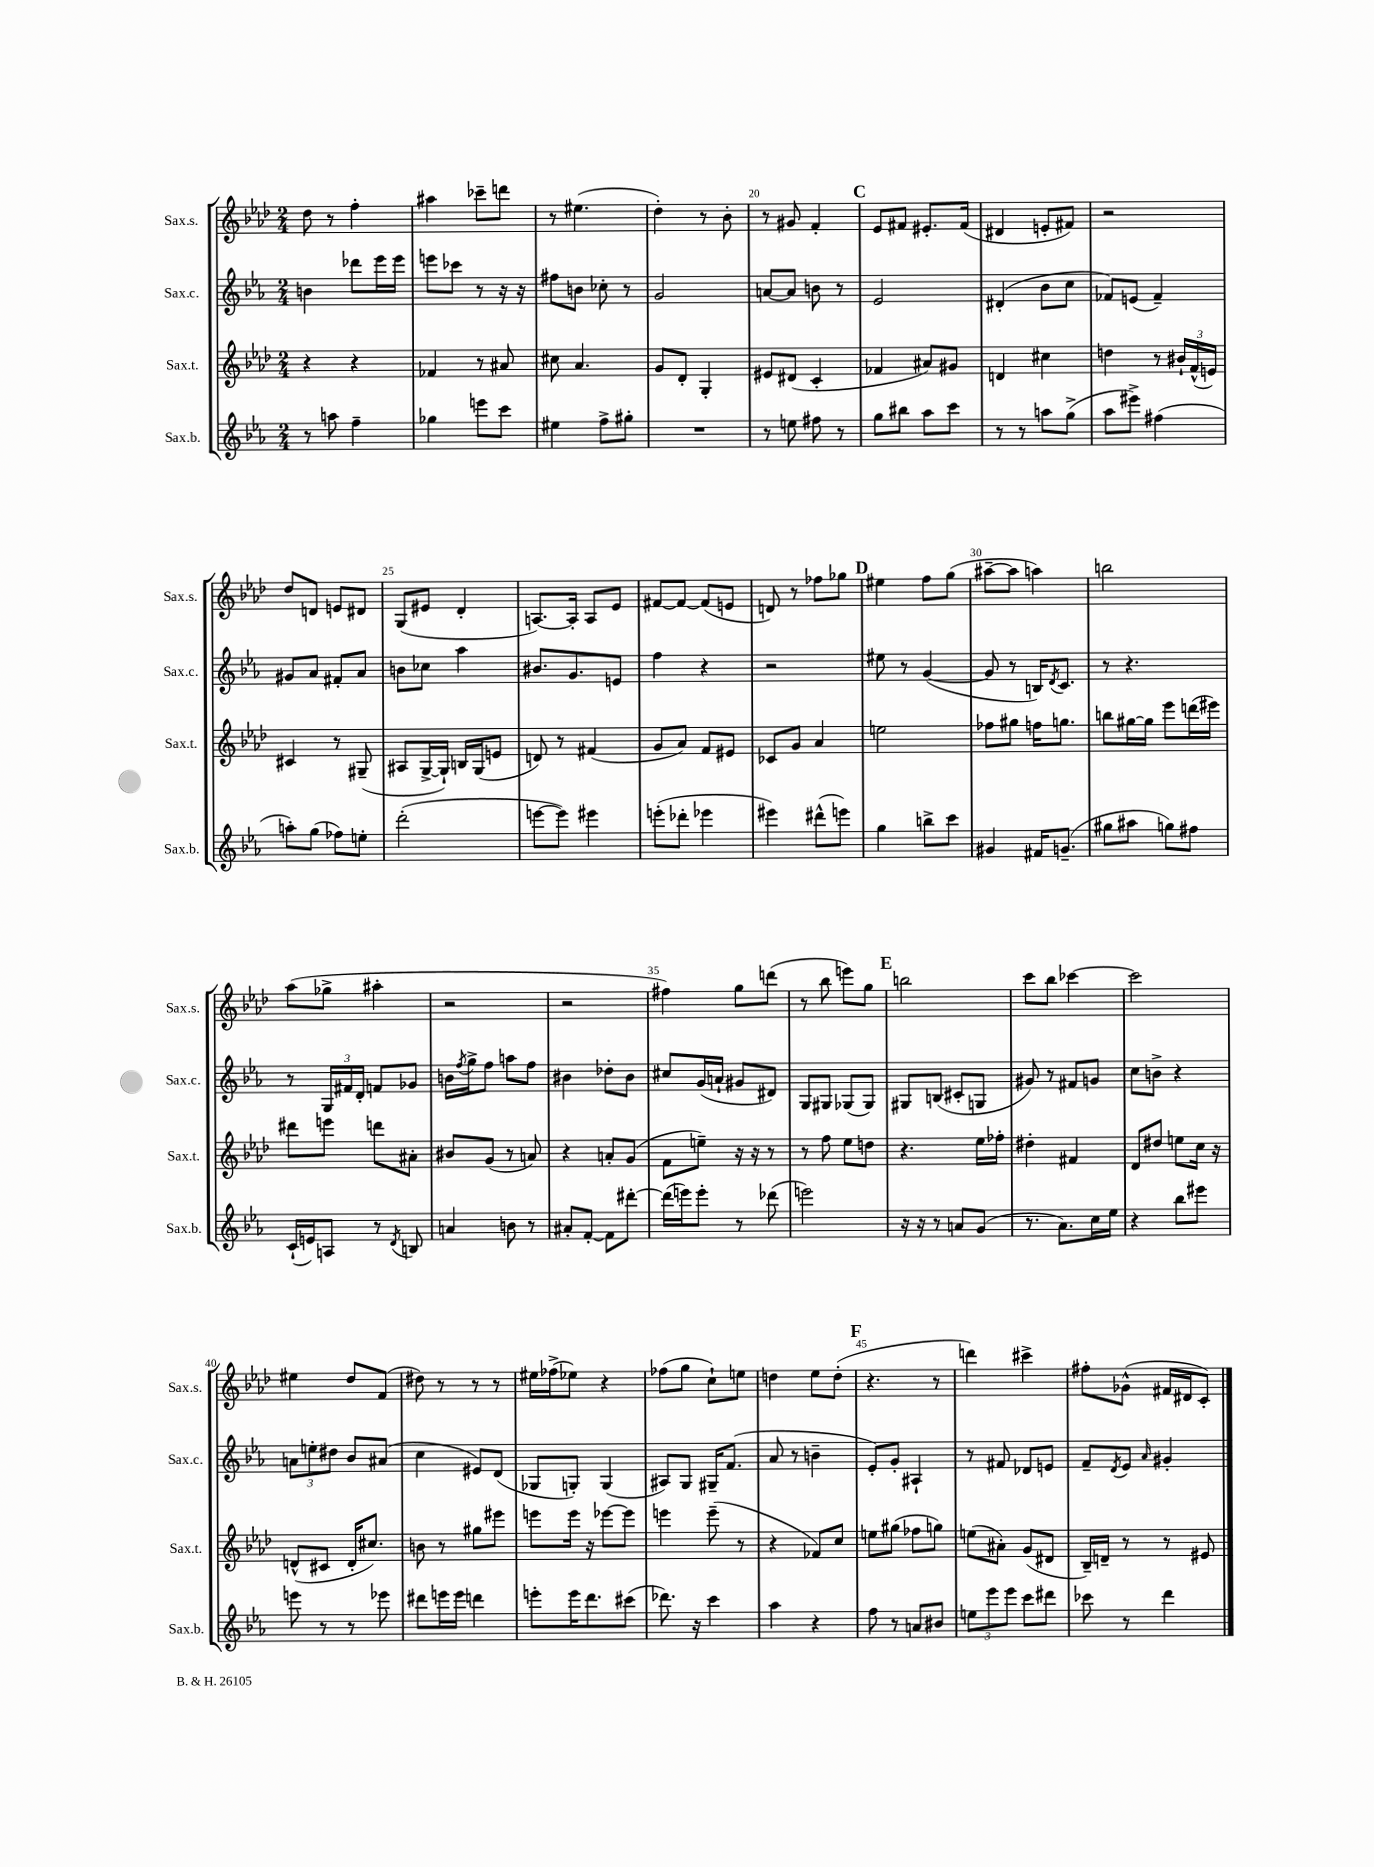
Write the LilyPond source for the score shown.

<<
\new StaffGroup <<
\new Staff = "s0" \with { instrumentName = "Sax.s." shortInstrumentName = "Sax.s." } {
    \clef treble \key aes \major \numericTimeSignature \time 2/4
    des''8 r8 f''4-. |
    ais''4 ces'''8-- d'''8 |
    r8 eis''4.( |
    des''4-.) r8 bes'8-. |
    r8 gis'8 f'4-. |
    \mark \markup { \bold "C" } ees'8 fis'8 eis'8.-. fis'16( |
    dis'4 e'8-. fis'8) |
    r2 |
    des''8 d'8 e'8 dis'8 |
    g8( eis'8 des'4-. |
    a8.~) a16-. a8 ees'8 |
    fis'8~ fis'8~ fis'8( e'8 |
    d'8) r8 fes''8 ges''8 |
    \mark \markup { \bold "D" } eis''4 f''8 g''8( |
    ais''8~-- ais''8 a''4) |
    b''2 |
    aes''8( ges''8-> ais''4-. |
    r2 |
    r2 |
    fis''4) g''8 d'''8( |
    r8 bes''8 e'''8) g''8 |
    \mark \markup { \bold "E" } b''2 |
    c'''8 bes''8 ces'''4~ |
    ces'''2 |
    eis''4 des''8 f'8( |
    dis''8) r8 r8 r8 |
    eis''16 fes''16->( ees''8) r4 |
    fes''8( g''8 c''8-!) e''8 |
    d''4 ees''8 d''8-.( |
    \mark \markup { \bold "F" } r4. r8 |
    d'''4) cis'''4-> |
    fis''8-. ges'8-^( fis'16 dis'16 c'8-.) \bar "|." |
}
\new Staff = "s1" \with { instrumentName = "Sax.c." shortInstrumentName = "Sax.c." } {
    \clef treble \key ees \major \numericTimeSignature \time 2/4
    b'4 des'''8 ees'''16 ees'''16 |
    e'''8 ces'''8 r8 r16 r16 |
    fis''8 b'8 ces''8-. r8 |
    g'2 |
    a'8~ a'8 b'8 r8 |
    \mark \markup { \bold "C" } ees'2 |
    dis'4-.( bes'8 c''8 |
    fes'8) e'8( fes'4--) |
    gis'8 aes'8 fis'8-. aes'8 |
    b'8 ces''8 aes''4 |
    bis'8. g'8. e'8 |
    f''4 r4 |
    r2 |
    \mark \markup { \bold "D" } eis''8 r8 g'4~( |
    g'8 r8 b16) \acciaccatura { d'8 } c'8. |
    r8 r4. |
    r8 \tuplet 3/2 { g16 fis'16 d'16-. } f'8 ges'8 |
    b'16 \acciaccatura { f''8 } g''16-> f''8 a''8 f''8 |
    bis'4 des''8-. bis'8 |
    cis''8 g'16( a'16-! gis'8 dis'8) |
    g8 gis8 ges8( ges8) |
    \mark \markup { \bold "E" } gis8 b8( cis'8-. g8 |
    gis'8) r8 fis'8 g'8 |
    c''8 b'8-> r4 |
    \tuplet 3/2 { a'8 e''8-. dis''8 } bes'8 ais'8( |
    c''4 eis'8) d'8( |
    ges8 g8-.) g4( |
    ais8) g8 gis16-- f'8.( |
    aes'8 r8 b'4-- |
    \mark \markup { \bold "F" } ees'8-.) g'8-. ais4-! |
    r8 fis'8 des'8 e'8 |
    f'8-- \acciaccatura { d'8 } ees'8 \grace { aes'16 } gis'4-. \bar "|." |
}
\new Staff = "s2" \with { instrumentName = "Sax.t." shortInstrumentName = "Sax.t." } {
    \clef treble \key aes \major \numericTimeSignature \time 2/4
    r4 r4 |
    fes'4 r8 ais'8 |
    cis''8 aes'4. |
    g'8 des'8-. g4-. |
    eis'8 dis'8( c'4-. |
    \mark \markup { \bold "C" } fes'4 ais'8) gis'8 |
    d'4 cis''4 |
    d''4 r8 \tuplet 3/2 { bis'16-! f'16-^( e'16) } |
    cis'4 r8 gis8--( |
    ais8 g16~-> g16-!) b16 g16( e'8 |
    d'8) r8 fis'4( |
    g'8 aes'8) f'8 eis'8 |
    ces'8 g'8 aes'4 |
    \mark \markup { \bold "D" } e''2 |
    fes''8 gis''8 f''16 g''8. |
    b''8 gis''16~ gis''16 ees'''8 d'''16( eis'''16) |
    dis'''8 e'''8 d'''8 ais'8-. |
    bis'8 g'8( r8 a'8) |
    r4 a'8-. g'8( |
    f'8 e''8--) r16 r16 r8 |
    r8 f''8 ees''8 d''8 |
    \mark \markup { \bold "E" } r4. ees''16 fes''16-. |
    dis''4-. fis'4 |
    des'8 dis''8 e''8 c''16 r16 |
    d'8-^( cis'8 d'16-. cis''8.) |
    b'8 r8 gis''8 eis'''8 |
    e'''8 e'''16 r16 ees'''8~ ees'''8 |
    e'''4 e'''8--( r8 |
    r4 fes'8) c''8 |
    \mark \markup { \bold "F" } e''8 gis''8( fes''8 g''8) |
    e''8( ais'8-.) g'8( dis'8 |
    bes16--) d'16-- r8 r8 eis'8 \bar "|." |
}
\new Staff = "s3" \with { instrumentName = "Sax.b." shortInstrumentName = "Sax.b." } {
    \clef treble \key ees \major \numericTimeSignature \time 2/4
    r8 a''8 f''4-- |
    ges''4 e'''8 c'''8 |
    eis''4 f''8-> gis''8-. |
    R2 |
    r8 e''8 fis''8 r8 |
    \mark \markup { \bold "C" } g''8 bis''8 aes''8 c'''8 |
    r8 r8 a''8 g''8->( |
    aes''8 eis'''8->) fis''4( |
    a''8-.) g''8( fes''8) e''8-. |
    d'''2-.( |
    e'''8~ e'''8) eis'''4 |
    e'''8-.( des'''8-. ees'''4 |
    eis'''4) dis'''8-^( e'''8) |
    \mark \markup { \bold "D" } g''4 b''8-> c'''8 |
    gis'4 fis'16 g'8.--( |
    gis''8 ais''8 g''8) fis''8 |
    c'16-!( e'16) a8 r8 \acciaccatura { d'8 } b8 |
    a'4 b'8 r8 |
    ais'8-. f'8~-. f'8 dis'''8~-. |
    dis'''16( e'''16) e'''8-. r8 des'''8( |
    e'''2) |
    \mark \markup { \bold "E" } r16 r16 r8 a'8 g'8( |
    r8. aes'8.) c''16 ees''16 |
    r4 bes''8 eis'''8 |
    e'''8 r8 r8 ees'''8 |
    dis'''8 e'''16 e'''16 d'''4 |
    e'''8-. e'''16 d'''8. cis'''8( |
    des'''8.) r16 c'''4 |
    aes''4 r4 |
    \mark \markup { \bold "F" } f''8 r8 a'8 bis'8 |
    \tuplet 3/2 { e''8 ees'''8 ees'''8 } c'''8 dis'''8 |
    ces'''8 r8 d'''4 \bar "|." |
}
>>
>>
\layout { \context { \Score currentBarNumber = #16 \override BarNumber.break-visibility = ##(#f #t #t) barNumberVisibility = #(every-nth-bar-number-visible 5) } }
